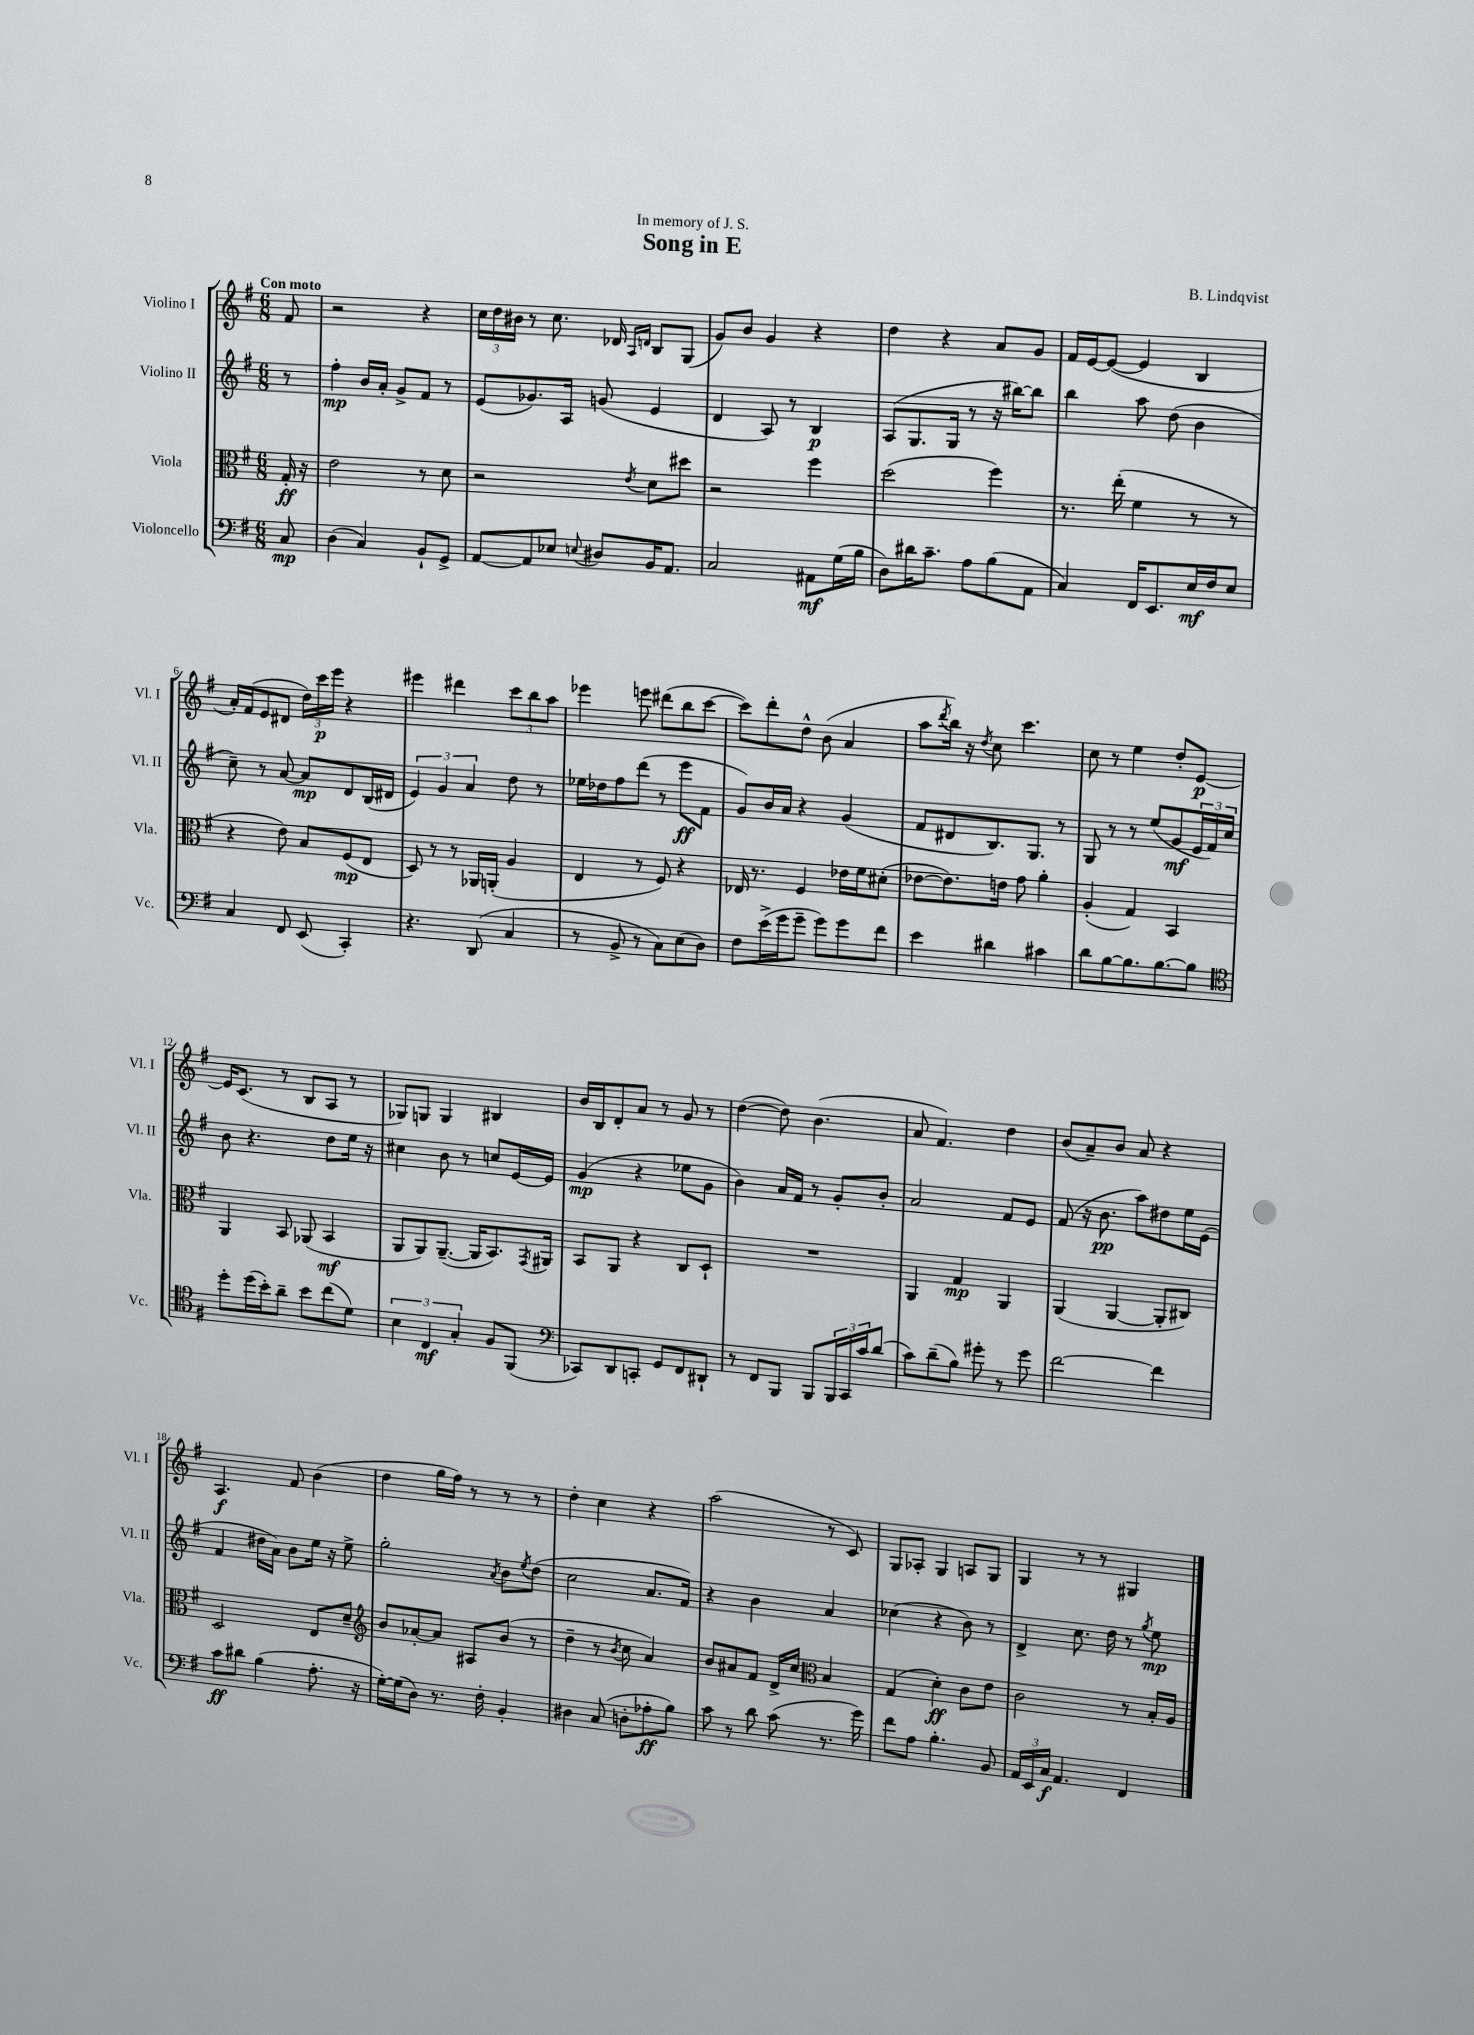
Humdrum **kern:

**kern	**dynam	**kern	**dynam	**kern	**dynam	**kern	**dynam
*part4	*part4	*part3	*part3	*part2	*part2	*part1	*part1
*staff4	*staff4	*staff3	*staff3	*staff2	*staff2	*staff1	*staff1
*I"Violoncello	*	*I"Viola	*	*I"Violino II	*	*I"Violino I	*
*I'Vc.	*	*I'Vla.	*	*I'Vl. II	*	*I'Vl. I	*
*clefF4	*	*clefC3	*	*clefG2	*	*clefG2	*
*k[f#]	*	*k[f#]	*	*k[f#]	*	*k[f#]	*
*M6/8	*	*M6/8	*	*M6/8	*	*M6/8	*
=	=	=	=	=	=	=	=
!	!	!	!	!	!	!LO:TX:a:B:t=Con moto	!
8C/	mp	16G'/	ff	8r	.	8f#/	.
.	.	16r	.	.	.	.	.
=1	=1	=1	=1	=1	=1	=1	=1
(4D\	.	2e\	.	4ff#'\	mp	2r	.
4C/)	.	.	.	16b/LL	.	.	.
.	.	.	.	16a'/JJ	.	.	.
.	.	.	.	8g^/L	.	.	.
8BB`/L	.	8r	.	8f#/J	.	4r	.
8GG^/J	.	8d\	.	8r	.	.	.
=2	=2	=2	=2	=2	=2	=2	=2
[8AA/L	.	2r	.	(8e/L	.	24cc\LL	.
.	.	.	.	.	.	24dd\	.
.	.	.	.	.	.	24b#X\JJ	.
8AA/]	.	.	.	8.g-X/)	.	8r	.
8E-X/J	.	.	.	.	.	8.cc\	.
.	.	.	.	16A/Jk	.	.	.
8qqEn/	.	.	.	.	.	.	.
8D#X/L	.	.	.	(8gn/	.	.	.
.	.	.	.	.	.	16d-X/	.
.	.	.	.	.	.	16qqA/LL	.
.	.	8qe/	.	.	.	16qqdn/JJ	.
16BB/K	.	8d\L	.	4e/	.	8B/L	.
8.AA/J	.	.	.	.	.	.	.
.	.	8dd#X\J	.	.	.	(8G/J	.
=3	=3	=3	=3	=3	=3	=3	=3
2C/	.	2r	.	4d/	.	8g/L)	.
.	.	.	.	.	.	8b/J	.
.	.	.	.	8A/)	.	4g/	.
.	.	.	.	8r	.	.	.
8AA#X\L	mf	4ff#\	.	4B/	p	4r	.
(16G\L	.	.	.	.	.	.	.
16B\JJ	.	.	.	.	.	.	.
=4	=4	=4	=4	=4	=4	=4	=4
8D\L)	.	(2dd\	.	(8A/L	.	4dd\	.
16d#X\K	.	.	.	8.G/	.	.	.
8.c~\J	.	.	.	.	.	.	.
.	.	.	.	.	.	4r	.
.	.	.	.	16G/Jk	.	.	.
8A\L	.	.	.	8r	.	.	.
(8B\	.	4ff#\)	.	16r	.	8a/L	.
.	.	.	.	[16bb#X\KL)	.	.	.
8AA\J	.	.	.	8bb#\J]	.	8g/J	.
=5	=5	=5	=5	=5	=5	=5	=5
4C/)	.	8.r	.	4bb\	.	16f#/LL	.
.	.	.	.	.	.	[16e/J	.
.	.	.	.	.	.	(8e/J_	.
.	.	(16ee'\	.	.	.	.	.
16FF#/KL	.	4f#\	.	8aa\	.	4e/]	.
8.EE/	.	.	.	.	.	.	.
.	.	.	.	(8dd\	.	.	.
16E/L	mf	8r	.	4b\	.	4B/	.
16F#/J	.	.	.	.	.	.	.
8E/J	.	8r	.	.	.	.	.
!!LO:LB:g=z
=6	=6	=6	=6	=6	=6	=6	=6
4C/	.	4r	.	8cc~\)	.	16a'/LL)	.
.	.	.	.	.	.	(16f#/J	.
.	.	.	.	8r	.	8e/	.
8FF#/	.	8e\)	.	[8a/	.	8d#X/J	.
(8EE/	.	8B/L	.	8a/L]	mp	24dd\LL)	.
.	.	.	.	.	.	24ccc\	p
.	.	.	.	.	.	24eee\JJ	.
4CC'/)	.	(8F#/	mp	8d/	.	4r	.
.	.	8E/J	.	(16B/L	.	.	.
.	.	.	.	16d#X/JJ	.	.	.
=7	=7	=7	=7	=7	=7	=7	=7
4.r	.	8D/)	.	6e/)	.	4eee#X\	.
.	.	8r	.	.	.	.	.
.	.	.	.	6g/	.	.	.
.	.	8r	.	.	.	4ddd#X\	.
.	.	.	.	6a/	.	.	.
(8DD/	.	16AA-X/LL	.	.	.	.	.
.	.	(16AAn'/JJ	.	.	.	.	.
4C/	.	4A/	.	8dd\	.	12ccc\L	.
.	.	.	.	.	.	12bb\	.
.	.	.	.	8r	.	.	.
.	.	.	.	.	.	12aa\J	.
=8	=8	=8	=8	=8	=8	=8	=8
8r	.	4E/	.	16ee-X\LL	.	4eee-X\	.
.	.	.	.	16dd-X\J	.	.	.
8BB^/	.	.	.	8ff#\	.	.	.
8r	.	8r	.	(8ddd\J	.	8eeen\	.
8C\L)	.	8F#/)	.	8r	.	(8ddd#X\L	.
(8E\	.	4r	.	8eee\L	ff	8bb\	.
8D\J)	.	.	.	8f#\J	.	[8ccc\J	.
=9	=9	=9	=9	=9	=9	=9	=9
8F#\L	.	16E-X/	.	8g/L)	.	8ccc\L])	.
.	.	8.r	.	.	.	.	.
(16e^\L	.	.	.	16b/L	.	8ddd'\	.
16g\J	.	.	.	16a/JJ	.	.	.
8g~\J	.	4F#/	.	4r	.	8dd^^\J	.
8g\L)	.	.	.	.	.	(8b\	.
8g\	.	16e-X\LL	.	(4g/	.	4a/	.
.	.	16f#\J	.	.	.	.	.
8f#\J	.	(8d#X'\J	.	.	.	.	.
=10	=10	=10	=10	=10	=10	=10	=10
4e\	.	[8e-X\L	.	8f#/L	.	8aa\L	.
.	.	.	.	.	.	8qddd/	.
.	.	8.e-\])	.	8d#X/	.	16bb\Jk)	.
.	.	.	.	.	.	16r	.
.	.	.	.	.	.	8qdd/	.
4d#X\	.	.	.	8.B/)	.	8cc\	.
.	.	16en\Jk	.	.	.	.	.
.	.	8g\	.	.	.	4.ccc\	.
.	.	.	.	8.G/J	.	.	.
4c#X\	.	4a'\	.	.	.	.	.
.	.	.	.	8r	.	.	.
=11	=11	=11	=11	=11	=11	=11	=11
8d\L	.	(4A'/	.	8G/	.	8cc\	.
[8B\	.	.	.	8r	.	8r	.
8.B\]	.	4G/)	.	8r	.	4ee\	.
.	.	.	.	(8ee/L	.	.	.
[8.B\	.	.	.	.	.	.	.
.	.	4BB/	.	8g/	mf	8dd'/L	.
8B\J]	.	.	.	24e/L	.	[8e/J	p
.	.	.	.	24f#/)	.	.	.
.	.	.	.	24cc/JJ	.	.	.
!!LO:LB:g=z
=12	=12	=12	=12	=12	=12	=12	=12
*clefC4	*	*	*	*	*	*	*
8dd'\L	.	4AA/	.	8b\	.	16e/KL]	.
.	.	.	.	.	.	(8.c/J	.
(16dd\L	.	.	.	4.r	.	.	.
16b'\J)	.	.	.	.	.	.	.
8a~\J	.	8BB/	.	.	.	8r	.
8b\L	.	(8AA-X/	.	.	.	8B/L	.
(8cc\	.	4BB/	mf	8dd\L	.	8A/J	.
8d\J)	.	.	.	16ee\Jk	.	8r	.
.	.	.	.	16r	.	.	.
=13	=13	=13	=13	=13	=13	=13	=13
6B\	.	8AA/L	.	4cc#X\	.	8G-X/L)	.
.	.	8AA/)	.	.	.	8Gn/J	.
6C/	mf	.	.	.	.	.	.
.	.	([8.AA~/J	.	8b\	.	4G/	.
6G'/	.	.	.	.	.	.	.
.	.	.	.	8r	.	.	.
.	.	16AA/KL]	.	.	.	.	.
8F#/L	.	8.BB/)	.	8ccn/L	.	4B#X/	.
(8FF#/J	.	.	.	[16e/L	.	.	.
.	.	8qGG/	.	.	.	.	.
.	.	16AA#X/Jk	.	16e/JJ]	.	.	.
=14	=14	=14	=14	=14	=14	=14	=14
*clefF4	*	*	*	*	*	*	*
8CC-X/L)	.	8BB/L	.	(4g/	mp	16b/LL	.
.	.	.	.	.	.	16B/J	.
8DD/	.	8AA/J	.	.	.	8d'/	.
8CCn'/J	.	4r	.	4r	.	8a/J	.
8GG/L	.	.	.	.	.	8r	.
8FF#/	.	8C/L	.	8ee-X\L	.	8g/	.
8DD#X`/J	.	8D`/J	.	8g\J	.	8r	.
=15	=15	=15	=15	=15	=15	=15	=15
8r	.	2.r	.	4b\)	.	([4dd\	.
8FF#/L	.	.	.	.	.	.	.
8BBB/J	.	.	.	16a/LL	.	8dd\])	.
.	.	.	.	16f#/JJ	.	.	.
8BBB/L	.	.	.	8r	.	(4.b\	.
24BBB/L	.	.	.	8g'/L	.	.	.
24CC/	.	.	.	.	.	.	.
24c/J	.	.	.	.	.	.	.
(8d/J	.	.	.	8b'/J	.	.	.
=16	=16	=16	=16	=16	=16	=16	=16
8c\L)	.	4AA/	.	2a/	.	8a/	.
(8d~\	.	.	.	.	.	4.f#/)	.
8B\J)	.	4G/	mp	.	.	.	.
8g#X'\	.	.	.	.	.	.	.
8r	.	4AA/	.	8f#/L	.	4dd\	.
8g#\	.	.	.	8e/J	.	.	.
=17	=17	=17	=17	=17	=17	=17	=17
[2f#\	.	(4AA/	.	(8f#/	.	(8b/L	.
.	.	.	.	16r	.	8a~/)	.
.	.	.	.	8.b\	pp	.	.
.	.	[4AA/	.	.	.	8b/J	.
.	.	.	.	8aa\L)	.	8a/	.
4f#\]	.	8AA'/L]	.	8dd#X\	.	4r	.
.	.	8C#X/J)	.	16ee\L	.	.	.
.	.	.	.	(16e\JJ	.	.	.
!!LO:LB:g=z
=18	=18	=18	=18	=18	=18	=18	=18
8c\L	ff	2D/	.	4f#/	.	4.A/	f
8d#X\J	.	.	.	.	.	.	.
(4B\	.	.	.	16dd#X\LL	.	.	.
.	.	.	.	16a\JJ)	.	.	.
.	.	.	.	8b\L	.	8f#/	.
8.A'\	.	8E/L	.	16ee\Jk	.	(4b\	.
.	.	.	.	16r	.	.	.
.	.	8d~/J	.	8ee^\	.	.	.
16r	.	.	.	.	.	.	.
=19	=19	=19	=19	=19	=19	=19	=19
*	*	*clefG2	*	*	*	*	*
[16G'\LL)	.	8b/L	.	2gg'\	.	4dd\	.
(16G\J]	.	.	.	.	.	.	.
8D\J)	.	[8a-X'/	.	.	.	.	.
8.r	.	8a-/J]	.	.	.	16gg\LL	.
.	.	.	.	.	.	16ff#\JJ)	.
.	.	8A#X/L	.	.	.	8r	.
16F#'\	.	.	.	.	.	.	.
.	.	.	.	8qa/	.	.	.
4BB'/	.	(8b/J	.	8b\L	.	8r	.
.	.	.	.	8qee/	.	.	.
.	.	8r	.	(8dd\J	.	8r	.
=20	=20	=20	=20	=20	=20	=20	=20
4D#X\	.	4dd~\	.	2cc\	.	4dd'\	.
(8C/	.	8r	.	.	.	4cc\	.
.	.	8qb/	.	.	.	.	.
8Dn'\L	.	8cc\	.	.	.	.	.
8A-X'\	ff	4a/)	.	8.a/L	.	4r	.
8B\J)	.	.	.	.	.	.	.
.	.	.	.	16f#/Jk)	.	.	.
=21	=21	=21	=21	=21	=21	=21	=21
8c\	.	8b/L	.	4r	.	(2aa\	.
8r	.	8a#X/	.	.	.	.	.
8d\	.	8f#/J	.	4b\	.	.	.
(8c\	.	16d^/LL	.	.	.	.	.
.	.	16cc/JJ	.	.	.	.	.
*	*	*clefC3	*	*	*	*	*
8.r	.	4B/	.	4a/	.	8r	.
.	.	.	.	.	.	8c/)	.
16g\)	.	.	.	.	.	.	.
=22	=22	=22	=22	=22	=22	=22	=22
8f#\L	.	(4G/	.	(4cc-X\	.	8G/L	.
8A\J	.	.	.	.	.	8A-X'/J	.
4.B'\	.	4d'\)	ff	4r	.	4G/	.
.	.	8c\L	.	8b\)	.	8An/L	.
8BB/	.	8e\J	.	8r	.	8G/J	.
=23	=23	=23	=23	=23	=23	=23	=23
24AA/LL	.	2c\	.	4d^/	.	4G/	.
24EE/	.	.	.	.	.	.	.
24C/JJ	f	.	.	.	.	.	.
4.AA/	.	.	.	.	.	.	.
.	.	.	.	8.cc\	.	8r	.
.	.	.	.	.	.	8r	.
.	.	.	.	16dd\	.	.	.
4FF#/	.	8r	.	8r	.	4G#X/	.
.	.	.	.	8qgg/	.	.	.
.	.	16B'/LL	.	8ee\	mp	.	.
.	.	16A/JJ	.	.	.	.	.
==	==	==	==	==	==	==	==
*-	*-	*-	*-	*-	*-	*-	*-
